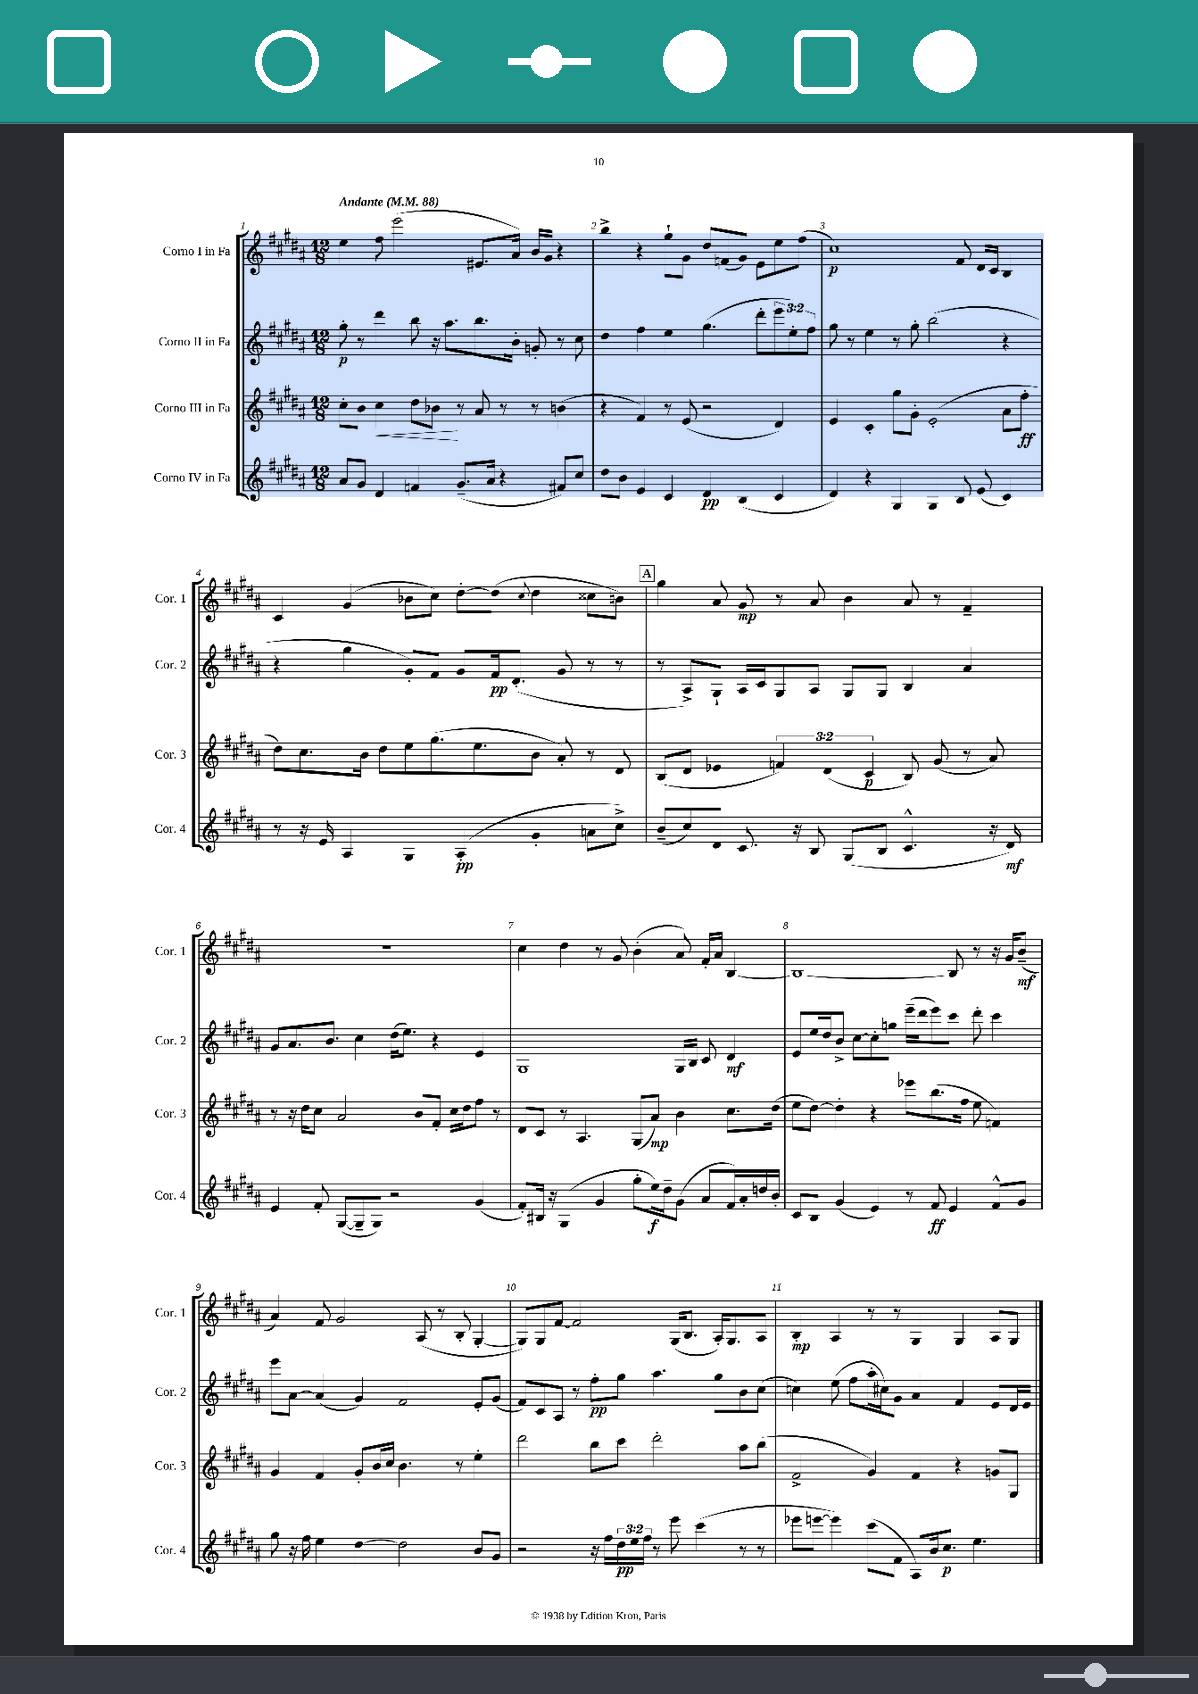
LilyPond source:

<<
\new StaffGroup <<
\new Staff = "s0" \with { instrumentName = "Corno I in Fa" shortInstrumentName = "Cor. 1" } {
    \clef treble \key b \major \numericTimeSignature \time 12/8 \tempo "Andante" 4 = 88
    e''4 fis''8 e'''2( eis'8. ais'16) b'16 gis'16 r4 |
    b''4-> r4 gis''8-! gis'8 dis''8 f'8( gis'8) e'8 e''8 fis''8( |
    cis''1\p) fis'8 dis'16 cis'16 b4 |
    cis'4 gis'4( bes'8 cis''8) dis''8~-. dis''8( \appoggiatura { cis''8 } dis''4 cisis''8 b'8) |
    \mark \markup { \box "A" } gis''4 ais'8 gis'8\mp r8 ais'8 b'4 ais'8 r8 fis'4-- |
    R1. |
    cis''4 dis''4 r8 gis'8 b'4-.( ais'8) fis'16-. ais'16 b4~ |
    b1~ b8 r8 r16 gis'16 b'8--\mf( |
    ais'4) fis'8 gis'2 ais8( r8 b8-. gis4~-. |
    gis8) gis8 fis'8~ fis'2 gis16( b8. ais16-.) gis8. ais8 |
    b4-.\mp ais4 r8 r8 gis4 gis4 ais8 gis8 \bar "|." |
}
\new Staff = "s1" \with { instrumentName = "Corno II in Fa" shortInstrumentName = "Cor. 2" } {
    \clef treble \key b \major \numericTimeSignature \time 12/8 \override Staff.TupletNumber.text = #tuplet-number::calc-fraction-text
    gis''8-.\p r8 dis'''4 b''8 r16 ais''8. b''8. b'16-. g'8-. r8 cis''8 |
    dis''4 fis''4 e''4 gis''4.( dis'''8-. \tuplet 3/2 { e'''8 e''8-.) fis''8 } |
    gis''8 r8 e''4 r8 gis''8-. b''2( r4 |
    r4 gis''4 gis'8-.) fis'8 gis'8 fis'16\pp dis'8.-.( gis'8 r8 r8 |
    \mark \markup { \box "A" } r8 ais8->) gis8-! ais16 cis'16 gis8 ais8 gis8 gis8 b4 ais'4 |
    gis'8 ais'8. b'8. cis''4 dis''16( e''8.) r4 e'4 |
    gis1 gis16 b16 cis'8 dis'4\mf |
    e'8 e''16 dis''16 b'8-> cis''8~ cis''8-. g''8 e'''16--( dis'''16 e'''8) cis'''8 dis'''8-. cis'''4 |
    e'''8 ais'8~ ais'4( gis'4) fis'2 e'8-. gis'8( |
    fis'8) cis'8 ais8 r8 fis''8-.\pp gis''8 ais''4. gis''8 b'8 cis''8( |
    c''4) e''8( fis''8 ais''16-. cis''16) gis'8 ais'4 fis'4 e'8 dis'16 e'16 \bar "|." |
}
\new Staff = "s2" \with { instrumentName = "Corno III in Fa" shortInstrumentName = "Cor. 3" } {
    \clef treble \key b \major \numericTimeSignature \time 12/8 \override Staff.TupletNumber.text = #tuplet-number::calc-fraction-text
    cis''8-. b'8 cis''4\< dis''8 bes'8\! r8 ais'8 r8 r8 b'4( |
    r4 fis'4) r8 e'8( r2 dis'4) |
    e'4 cis'4-. gis''8 gis'8-. e'2-.( ais'8 fis''8-.\ff |
    dis''8) cis''8. b'16 dis''8 e''8 gis''8.( e''8. b'8 ais'8-.) r8 dis'8 |
    \mark \markup { \box "A" } b8( dis'8 ees'4 \tuplet 3/2 { f'4) dis'4( cis'4\p } b8) gis'8( r8 ais'8) |
    r8 r16 dis''16 cis''8 ais'2 b'8 fis'8-. cis''16 dis''16 fis''8 r8 |
    dis'8 cis'8 r8 ais4. gis8( ais'8\mp) b'4 cis''8. dis''16( |
    e''8 dis''8~) dis''4-. r4 ees'''8 b''8.( fis''16 e''8 f'4) |
    gis'4 fis'4 gis'8-. b'16 cis''16 b'4. r8 e''4-. |
    dis'''2 b''8 cis'''8 dis'''2-. ais''8 b''8( |
    fis'2-> gis'4) fis'4 r4 g'8 gis8 \bar "|." |
}
\new Staff = "s3" \with { instrumentName = "Corno IV in Fa" shortInstrumentName = "Cor. 4" } {
    \clef treble \key b \major \numericTimeSignature \time 12/8 \override Staff.TupletNumber.text = #tuplet-number::calc-fraction-text
    ais'8 gis'8 dis'4 f'4 gis'8.--( ais'16 r4 fis'8) cis''8 |
    dis''8 b'8 e'4 cis'4 dis'4\pp b4( cis'4 |
    dis'4) r4 gis4 gis4 b8 e'8( cis'4) |
    r8 r16 e'16 ais4 gis4 ais4-.\pp( gis'4-. a'8 cis''8->) |
    \mark \markup { \box "A" } b'8--( cis''8) dis'8 cis'8. r16 b8 gis8( b8 cis'4.-^ r16 dis'16\mf) |
    e'4 fis'8-. gis8~( gis8-- gis8) r2 gis'4( |
    fis'8-.) bis16 r16 gis4( gis'4 gis''8-. e''16\f) dis''16-- gis'8( ais'8 fis'16) ais'16-. d''16 b'16-. |
    cis'8 b8 gis'4( e'4) r8 fis'8\ff e'4 fis'8-^ gis'8 |
    gis''8 r16 fis''16 e''4 dis''4~ dis''2 b'8 gis'8 |
    r2 r16 fis''16 \tuplet 3/2 { dis''16\pp e''16 fis''16 } r8 e'''8 cis'''4( r8 r8 |
    ees'''8 e'''8~ e'''4) cis'''8( fis'8 ais8) b'16 cis''8.\p e''4. \bar "|." |
}
>>
>>
\layout { \context { \Score \override BarNumber.break-visibility = ##(#f #t #t) barNumberVisibility = #all-bar-numbers-visible } }
